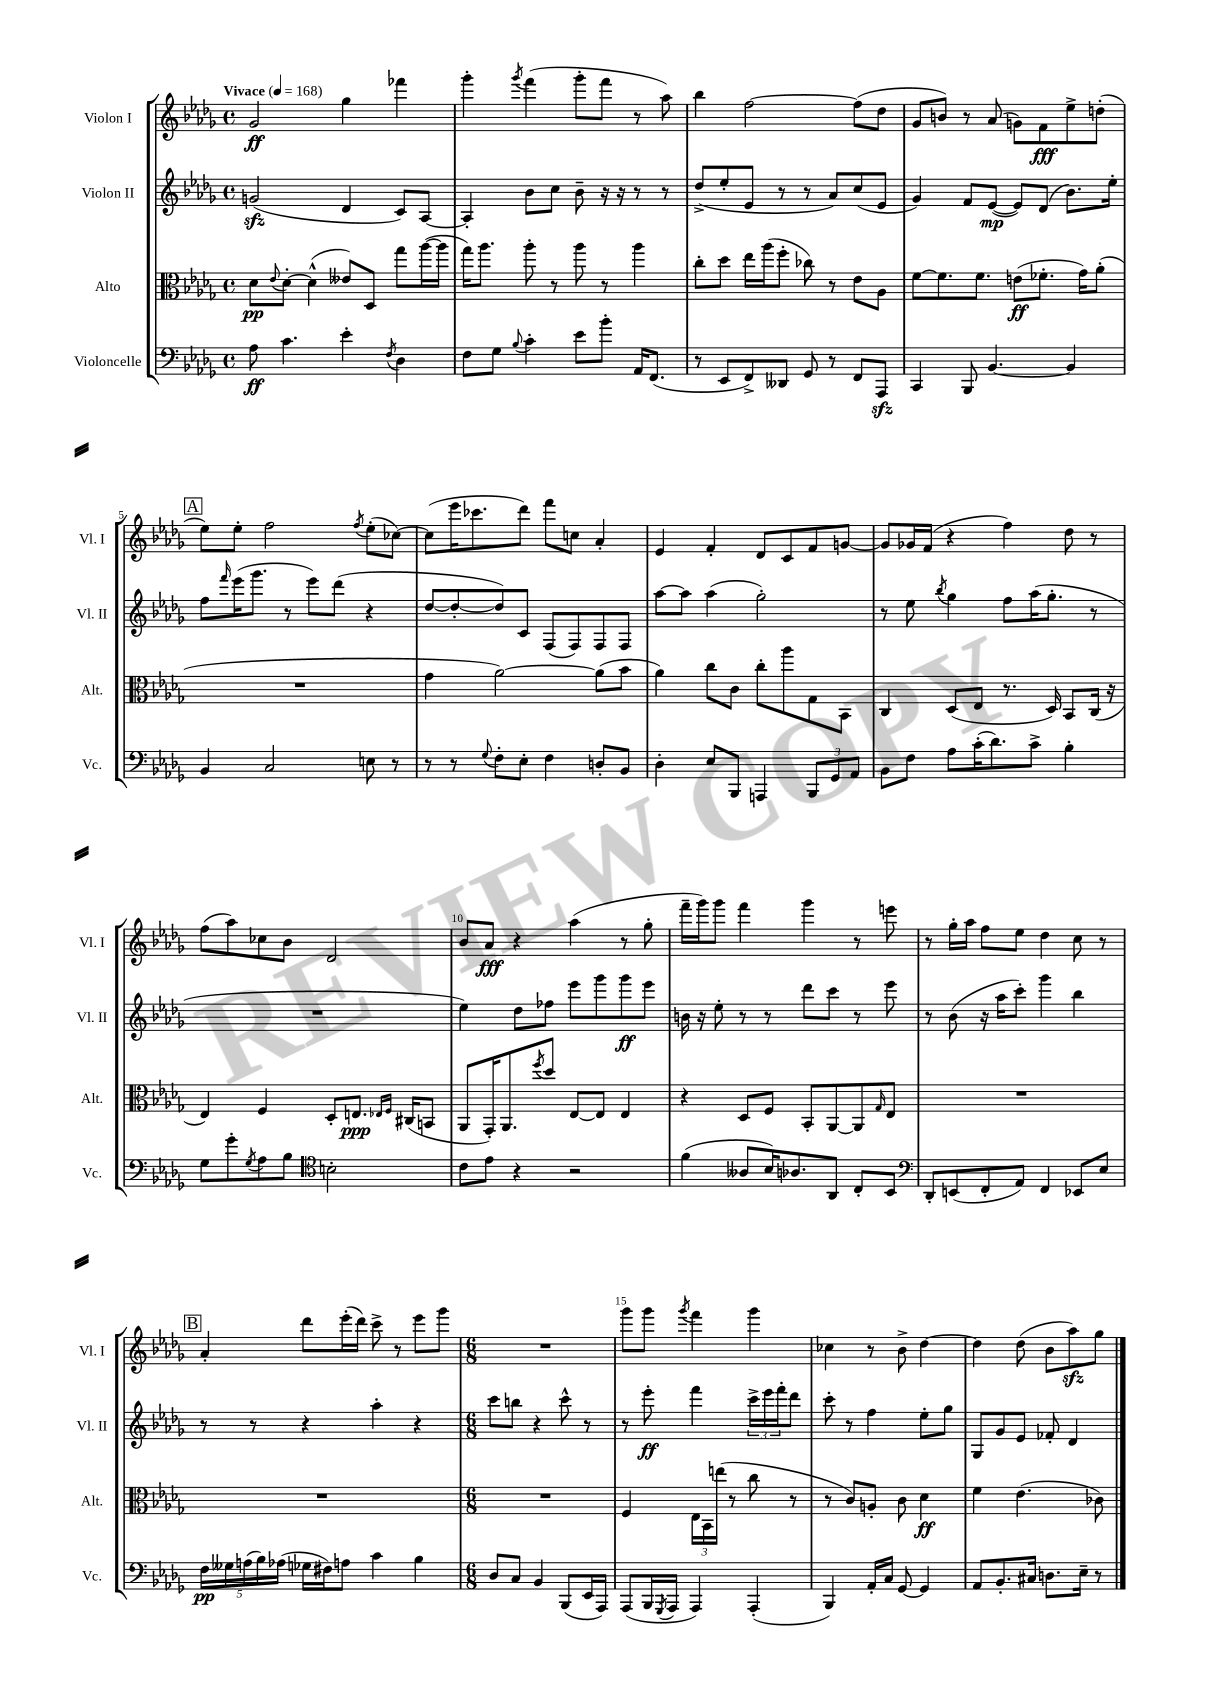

**kern	**kern	**kern	**kern
*staff4	*staff3	*staff2	*staff1
*clefF4	*clefC3	*clefG2	*clefG2
*k[b-e-a-d-g-]	*k[b-e-a-d-g-]	*k[b-e-a-d-g-]	*k[b-e-a-d-g-]
*M4/4	*M4/4	*M4/4	*M4/4
*met(c)	*met(c)	*met(c)	*met(c)
*MM168	*MM168	*MM168	*MM168
8A-	8d-	(2g	2g-
.	8qqe-	.	.
4.c	[8d-'	.	.
.	(4d-^^]	.	.
4e-'	8e--)	4d-	4gg-
.	8D-	.	.
8qF	.	.	.
4D-	8gg-	8c)	4fff-
.	([16aa-	[8A-	.
.	16aa-]	.	.
=	=	=	=
8F	16gg-)	4A-']	4ggg-'
.	8.aa-	.	.
8G-	.	.	.
8qqB-	.	.	8qggg-
4c'	8aa-'	8b-	(4fff
.	8r	8cc	.
8e-	8aa-	8b-~	8ggg-'
8b-'	8r	16r	8fff
.	.	16r	.
16AA-	4aa-	8r	8r
(8.FF	.	.	.
.	.	8r	8aa-)
=	=	=	=
8r	8cc'	(8dd-^	4bb-
8EE-	8dd-	8ee-'	.
8FF^)	16ee-	8e-	[2ff
.	(16aa-	.	.
8DD--	8ff'	8r	.
8GG-	8cc-)	8r	.
8r	8r	8a-)	.
8FF	8e-	(8cc	(8ff]
8AAA-	8A-	8e-	8dd-
=	=	=	=
4CC	[8f	4g-)	8g-
.	8.f]	.	8b)
8BBB-	.	8f	8r
.	8.f	.	.
[4.BB-	.	([8e-	(8a-
.	(8e	8e-])	8g)
.	8.f-'	(8d-	8f
4BB-]	.	8.b-)	8ee-^
.	16g-)	.	.
.	(8a-'	.	(8dd'
.	.	16ee-'	.
=	=	=	=
4BB-	1r	8ff	8ee-)
.	.	16qqfff	.
.	.	(16eee-	8ee-'
.	.	8.ggg-	.
2C	.	.	2ff
.	.	8r	.
.	.	8eee-)	.
.	.	(8ddd-	.
.	.	.	8qff
8E	.	4r	(8ee-'
8r	.	.	[8cc-)
=	=	=	=
8r	4g-	[8dd-	(8cc-]
8r	.	8dd-'_	16eee-
.	.	.	8.ccc-
8qqG-	.	.	.
8F'	[2a-)	8dd-])	.
8E-'	.	8c	8ddd-)
4F	.	(8F	8fff
.	.	8F)	8cc
8D'	(8a-]	8F	4a-'
8BB-	8b-	8F	.
=	=	=	=
4D-'	4a-)	[8aa-	4e-
.	.	8aa-]	.
8E-	8cc	(4aa-	4f'
8BBB-	8c	.	.
4AAA	8cc'	2gg-')	8d-
.	8aa-	.	8c
12BBB-	8G-	.	8f
12GG-	.	.	.
.	8BB-	.	[8g
12AA-	.	.	.
=	=	=	=
8BB-	4C	8r	8g]
8F	.	8ee-	16g-
.	.	.	(16f
.	.	8qbb-	.
8A-	(8D-	4gg-	4r
(16c'	8E-	.	.
8.d-)	.	.	.
.	8.r	8ff	4ff)
8c^	.	(16aa-	.
.	16D-)	8.gg-'	.
4B-'	8BB-	.	8dd-
.	(16C	8r	8r
.	16r	.	.
=	=	=	=
8G-	4E-)	1r	(8ff
8g-'	.	.	8aa-)
8qG-	.	.	.
8A-	4F	.	8cc-
8B-	.	.	8b-
*clefC4	*	*	*
2B'	8D-'	.	2d-
.	8.E	.	.
.	16qqE-	.	.
.	16qqF	.	.
.	(16C#	.	.
.	8BB	.	.
=	=	=	=
8c	8AA-	4ee-)	8b-
8e-	16GG-')	.	8a-
.	8.AA-	.	.
4r	.	8dd-	4r
.	8qff	.	.
.	8dd-	8ff-	.
2r	[8E-	8eee-	(4aa-
.	8E-]	8ggg-	.
.	4E-	8ggg-	8r
.	.	8eee-	8gg-'
=	=	=	=
(4f	4r	16b	16fff~
.	.	16r	16ggg-)
.	.	8ee-'	8ggg-
8A--	8D-	8r	4fff
16B-)	8F	8r	.
8.A-	.	.	.
.	8BB-'	8ddd-	4ggg-
8AA-	[8AA-	8ccc	.
8C'	8AA-]	8r	8r
.	16qqG-	.	.
8BB-	8E-	8eee-	8eee
=	=	=	=
*clefF4	*	*	*
8DD-'	1r	8r	8r
(8EE	.	(8b-	16gg-'
.	.	.	16aa-
8FF'	.	16r	8ff
.	.	16aa-	.
8AA-)	.	8ccc')	8ee-
4FF	.	4ggg-	4dd-
8EE-	.	4bb-	8cc
8E-	.	.	8r
=	=	=	=
20F	1r	8r	4a-'
20G--	.	.	.
(20A	.	.	.
.	.	8r	.
20B-)	.	.	.
(20A-	.	.	.
16G-	.	4r	8ddd-
16F#)	.	.	.
8A	.	.	(16eee-'
.	.	.	16ddd-)
4c	.	4aa-'	8ccc^
.	.	.	8r
4B-	.	4r	8eee-
.	.	.	8ggg-
=	=	=	=
*M6/8	*M6/8	*M6/8	*M6/8
8D-	2.r	8ccc	2.r
8C	.	8bb	.
4BB-	.	4r	.
(8BBB-	.	8ccc^^	.
16EE-	.	8r	.
16AAA-)	.	.	.
=	=	=	=
(8AAA-	4F	8r	8ggg-
16BBB-	.	8eee-'	8ggg-
8qGGG-	.	.	.
16AAA-	.	.	.
.	.	.	8qggg-
4AAA-)	24E-	4fff	4fff
.	24BB-	.	.
.	(24ee	.	.
.	8r	.	.
(4AAA-'	8cc	24ccc^	4ggg-
.	.	24eee-	.
.	.	24fff'	.
.	8r	8ddd-	.
=	=	=	=
4BBB-)	8r	8ccc'	4cc-
.	8c)	8r	.
16AA-'	8A'	4ff	8r
16C	.	.	.
[8GG-	8c	.	8b-^
4GG-]	4d-	8ee-'	[4dd-
.	.	8gg-	.
=	=	=	=
8AA-	4f	8G-	4dd-]
8.BB-'	.	8g-	.
.	(4.e-	8e-	(8dd-
16C#	.	.	.
8.D	.	8f-'	8b-
.	.	4d-	8aa-)
16E-~	.	.	.
8r	8c-)	.	8gg-
==	==	==	==
*-	*-	*-	*-
